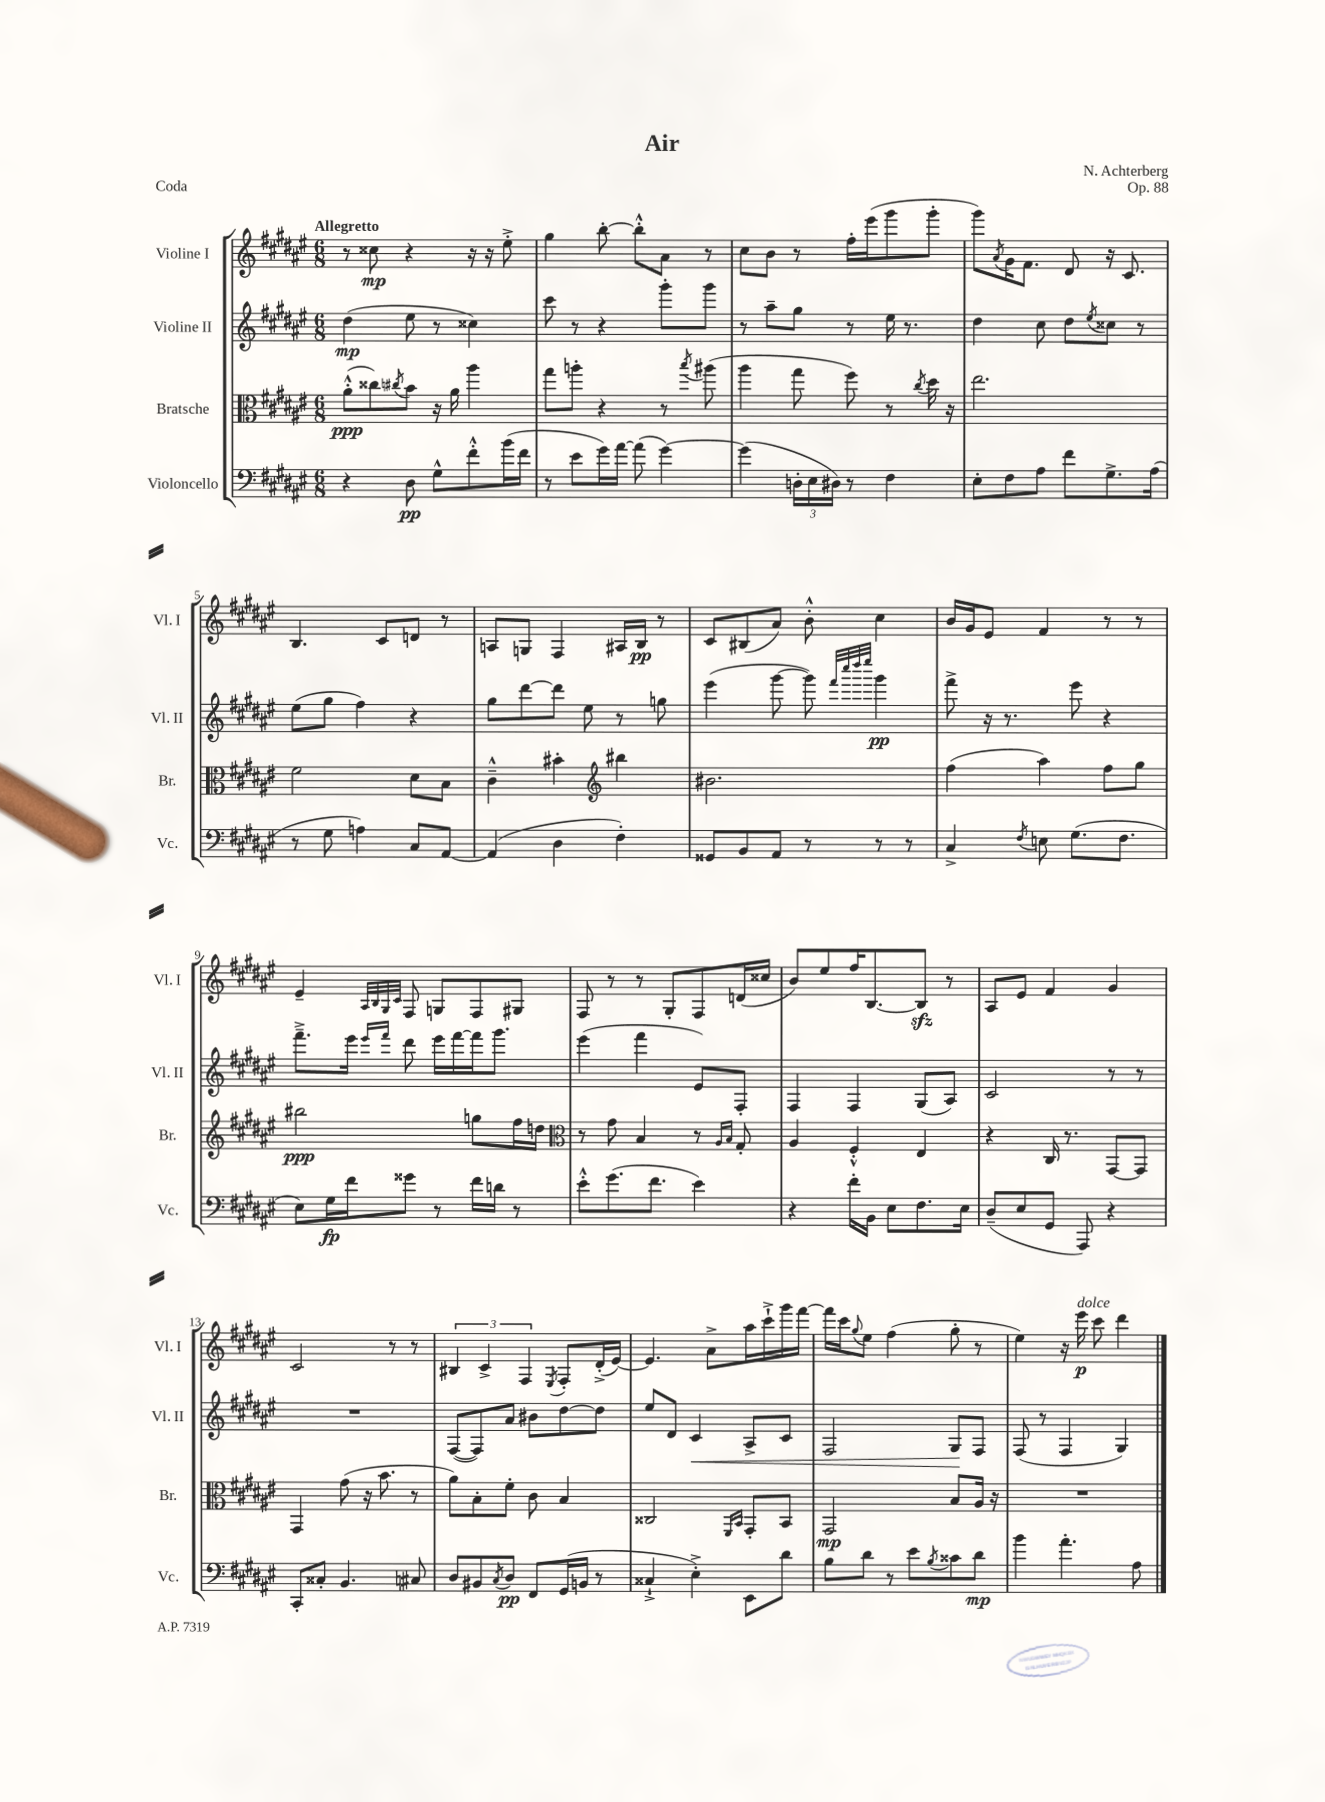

**kern	**dynam	**kern	**dynam	**kern	**dynam	**kern	**dynam
*part4	*part4	*part3	*part3	*part2	*part2	*part1	*part1
*staff4	*staff4	*staff3	*staff3	*staff2	*staff2	*staff1	*staff1
*I"Violoncello	*	*I"Bratsche	*	*I"Violine II	*	*I"Violine I	*
*I'Vc.	*	*I'Br.	*	*I'Vl. II	*	*I'Vl. I	*
*clefF4	*	*clefC3	*	*clefG2	*	*clefG2	*
*k[f#c#g#d#a#e#]	*	*k[f#c#g#d#a#e#]	*	*k[f#c#g#d#a#e#]	*	*k[f#c#g#d#a#e#]	*
*M6/8	*	*M6/8	*	*M6/8	*	*M6/8	*
=1	=1	=1	=1	=1	=1	=1	=1
!	!	!	!	!	!	!LO:TX:a:B:t=Allegretto	!
4r	.	(8a#'^^\L	ppp	(4dd#\	mp	8r	.
.	.	8cc##X\)	.	.	.	8cc##X\	mp
.	.	8qcc#X/	.	.	.	.	.
8D#\	pp	8b\J	.	8ee#\	.	4r	.
8G#^^\L	.	16r	.	8r	.	.	.
.	.	16a#\	.	.	.	.	.
8f#'^^\	.	4aa#\	.	4cc##X\)	.	16r	.
.	.	.	.	.	.	16r	.
(16b\L	.	.	.	.	.	8ee#'^\	.
16f#\JJ	.	.	.	.	.	.	.
=2	=2	=2	=2	=2	=2	=2	=2
8r	.	8gg#\L	.	8ccc#\	.	4gg#\	.
8e#\L	.	8aan'\J	.	8r	.	.	.
16g#\L)	.	4r	.	4r	.	[8bb'\	.
[16a#\JJ	.	.	.	.	.	.	.
(8a#\]	.	.	.	.	.	8bb'^^\L]	.
[4g#\)	.	8r	.	8ggg#'\L	.	8a#\J	.
.	.	8qbb/	.	.	.	.	.
.	.	(8aa#X\	.	8ggg#\J	.	8r	.
=3	=3	=3	=3	=3	=3	=3	=3
(4g#\]	.	4aa#\	.	8r	.	8cc#\L	.
.	.	.	.	8aa#~\L	.	8b\J	.
24Dn'\LL	.	8gg#\	.	8gg#\J	.	8r	.
24E#\	.	.	.	.	.	.	.
24D#X\JJ)	.	.	.	.	.	.	.
8r	.	8ff#\)	.	8r	.	16ff#'\LL	.
.	.	.	.	.	.	(16eee#\J	.
4F#\	.	8r	.	16ee#\	.	8ggg#\	.
.	.	.	.	8.r	.	.	.
.	.	8qcc#/	.	.	.	.	.
.	.	16dd#\	.	.	.	8ggg#'\J	.
.	.	16r	.	.	.	.	.
=4	=4	=4	=4	=4	=4	=4	=4
8E#'\L	.	2.ee#\	.	4dd#\	.	8ggg#\L)	.
.	.	.	.	.	.	8qa#/	.
8F#\	.	.	.	.	.	16g#\K	.
.	.	.	.	.	.	8.f#\J	.
8A#\J	.	.	.	8cc#\	.	.	.
8f#\L	.	.	.	8dd#\L	.	8d#/	.
.	.	.	.	8qee#/	.	.	.
8.G#^\	.	.	.	8cc##X\J	.	16r	.
.	.	.	.	.	.	8.c#/	.
.	.	.	.	8r	.	.	.
(16A#\Jk	.	.	.	.	.	.	.
!!LO:LB:g=z
=5	=5	=5	=5	=5	=5	=5	=5
8r	.	2f#\	.	(8ee#\L	.	4.B/	.
8G#\	.	.	.	8gg#\J	.	.	.
4An\)	.	.	.	4ff#\)	.	.	.
.	.	.	.	.	.	8c#/L	.
8C#/L	.	8d#\L	.	4r	.	8dn/J	.
[8AA#/J	.	8B\J	.	.	.	8r	.
=6	=6	=6	=6	=6	=6	=6	=6
(4AA#/]	.	4c#~^^\	.	8gg#\L	.	8An/L	.
.	.	.	.	[8ddd#\	.	8Gn/J	.
4D#\	.	4b#X'\	.	8ddd#\J]	.	4F#/	.
.	.	.	.	8ee#\	.	.	.
*	*	*clefG2	*	*	*	*	*
4F#'\)	.	4bb#X\	.	8r	.	16A#X/LL	.
.	.	.	.	.	.	16B/JJ	pp
.	.	.	.	8ggn\	.	8r	.
=7	=7	=7	=7	=7	=7	=7	=7
8GG##X/L	.	2.b#X\	.	(4eee#\	.	8c#/L	.
8BB/	.	.	.	.	.	(8B#X/	.
8AA#/J	.	.	.	[8ggg#\	.	8a#/J)	.
8r	.	.	.	8ggg#\])	.	8b'^^\	.
.	.	.	.	32qqfff#/LLL	.	.	.
.	.	.	.	32qqcccc#/	.	.	.
.	.	.	.	32qqdddd#/	.	.	.
.	.	.	.	32qqeeee#/JJJ	.	.	.
8r	.	.	.	4ggg#\	pp	4cc#\	.
8r	.	.	.	.	.	.	.
=8	=8	=8	=8	=8	=8	=8	=8
4C#^/	.	(4ff#\	.	8fff#^\	.	16b/LL	.
.	.	.	.	.	.	16g#/J	.
.	.	.	.	16r	.	8e#/J	.
.	.	.	.	8.r	.	.	.
8qF#/	.	.	.	.	.	.	.
8En\	.	4aa#\)	.	.	.	4f#/	.
(8.G#\L	.	.	.	8eee#\	.	.	.
.	.	8ff#\L	.	4r	.	8r	.
8.F#\J	.	.	.	.	.	.	.
.	.	8gg#\J	.	.	.	8r	.
!!LO:LB:g=z
=9	=9	=9	=9	=9	=9	=9	=9
8E#\L)	.	2bb#X\	ppp	8.fff#~^\L	.	4e#~/	.
16G#\L	fp	.	.	.	.	.	.
16f#\J	.	.	.	16eee#\Jk	.	.	.
.	.	.	.	.	.	32qqA#/LLL	.
.	.	.	.	.	.	32qqB/	.
.	.	.	.	16qqeee#/LL	.	32qqG#/	.
.	.	.	.	16qqfff#/JJ	.	32qqc#/JJJ	.
8g##X\J	.	.	.	8ddd#\	.	8F#/	.
8r	.	.	.	16eee#\LL	.	8Gn/L	.
.	.	.	.	[16fff#\	.	.	.
16f#\LL	.	8ggn\L	.	16fff#\J]	.	8F#/	.
16dn\JJ	.	.	.	8.ggg#\J	.	.	.
8r	.	16ff#\L	.	.	.	8G#X/J	.
.	.	16ddn\JJ	.	.	.	.	.
=10	=10	=10	=10	=10	=10	=10	=10
*	*	*clefC3	*	*	*	*	*
8e#'^^\L	.	8r	.	(4eee#\	.	8F#/	.
(8.g#\	.	8g#\	.	.	.	8r	.
.	.	4B/	.	4fff#\	.	8r	.
8.f#\J	.	.	.	.	.	.	.
.	.	.	.	.	.	8G#'/L	.
4e#\)	.	8r	.	8e#/L)	.	8F#/	.
.	.	16qqA#/LL	.	.	.	.	.
.	.	16qqB/JJ	.	.	.	.	.
.	.	8G#'/	.	8F#'/J	.	(16dn/L	.
.	.	.	.	.	.	16cc##X/JJ	.
=11	=11	=11	=11	=11	=11	=11	=11
4r	.	4A#/	.	4F#/	.	8b/L)	.
.	.	.	.	.	.	8ee#/	.
16f#'\LL	.	4F#'^^/	.	4F#/	.	16ff#/K	.
16BB\JJ	.	.	.	.	.	[8.B/	.
8E#\L	.	.	.	.	.	.	.
8.F#\	.	4E#/	.	(8G#/L	.	8Bzz/J]	.
.	.	.	.	8A#/J)	.	8r	.
16E#\Jk	.	.	.	.	.	.	.
=12	=12	=12	=12	=12	=12	=12	=12
(8D#~/L	.	4r	.	2c#/	.	8A#/L	.
8E#/	.	.	.	.	.	8e#/J	.
8GG#/J	.	16C#/	.	.	.	4f#/	.
.	.	8.r	.	.	.	.	.
8AAA#/)	.	.	.	.	.	.	.
4r	.	[8GG#/L	.	8r	.	4g#/	.
.	.	8GG#/J]	.	8r	.	.	.
!!LO:LB:g=z
=13	=13	=13	=13	=13	=13	=13	=13
8CC#'/L	.	4GG#/	.	2.r	.	2c#/	.
8C##X'/J	.	.	.	.	.	.	.
4.BB/	.	(8g#\	.	.	.	.	.
.	.	16r	.	.	.	.	.
.	.	8.b\	.	.	.	.	.
.	.	.	.	.	.	8r	.
8C#X/	.	8r	.	.	.	8r	.
=14	=14	=14	=14	=14	=14	=14	=14
8D#/L	.	8a#\L)	.	([8F#/L	.	6B#X/	.
8BB#X/	.	8B'\	.	8F#/])	.	.	.
.	.	.	.	.	.	6c#^/	.
8qC#/	.	.	.	.	.	.	.
8D#/J	pp	8f#'\J	.	8a#/J	.	.	.
.	.	.	.	.	.	6F#/	.
8FF#/L	.	8c#\	.	8b#X\L	.	.	.
.	.	.	.	.	.	8qE#/	.
(16GG#/L	.	4B/	.	[8dd#\	.	8F#'/L	.
16BBn/JJ	.	.	.	.	.	.	.
8r	.	.	.	8dd#\J]	.	(16d#'^/L	.
.	.	.	.	.	.	[16e#/JJ)	.
=15	=15	=15	=15	=15	=15	=15	=15
4C##X`^/	.	2C##X/	.	8ee#/L	.	4.e#/]	.
.	.	.	.	8d#/J	.	.	.
!	!	!	!	!	!LO:HP:b	!	!
4E#'^\)	.	.	.	4c#/	<	.	.
.	.	.	.	.	.	8a#^\L	.
.	.	16qqFF#/LL	.	.	.	.	.
.	.	16qqBB/JJ	.	.	.	.	.
8EE#\L	.	8GG#'/L	.	8A#^/L	.	16aa#\L	.
.	.	.	.	.	.	16ccc#`^\	.
8d#\J	.	8BB/J	.	8c#/J	.	16ggg#\	.
.	.	.	.	.	.	[16fff#\JJ	.
=16	=16	=16	=16	=16	=16	=16	=16
8B\L	.	2GG#/	mp	2F#/	.	16fff#\LL]	.
.	.	.	.	.	.	16ccc#\J	.
.	.	.	.	.	.	8qqgg#/	.
8d#\J	.	.	.	.	.	8ee#\J	.
8r	.	.	.	.	.	(4ff#\	.
8e#\L	.	.	.	.	.	.	.
8qB/	.	.	.	.	.	.	.
8c##X\	.	8B/L	.	8G#/L	.	8gg#'\	.
8d#\J	mp	16A#/Jk	.	8F#/J	[	8r	.
.	.	16r	.	.	.	.	.
=17	=17	=17	=17	=17	=17	=17	=17
4b\	.	2.r	.	(8F#/	.	4ee#\)	.
.	.	.	.	8r	.	.	.
4.a#'\	.	.	.	4F#/	.	16r	.
!	!	!	!	!	!	!LO:TX:a:i:t=dolce	!
.	.	.	.	.	.	16eee#\	p
.	.	.	.	.	.	8ccc#\	.
.	.	.	.	4G#/)	.	4ddd#\	.
8A#\	.	.	.	.	.	.	.
==	==	==	==	==	==	==	==
*-	*-	*-	*-	*-	*-	*-	*-
